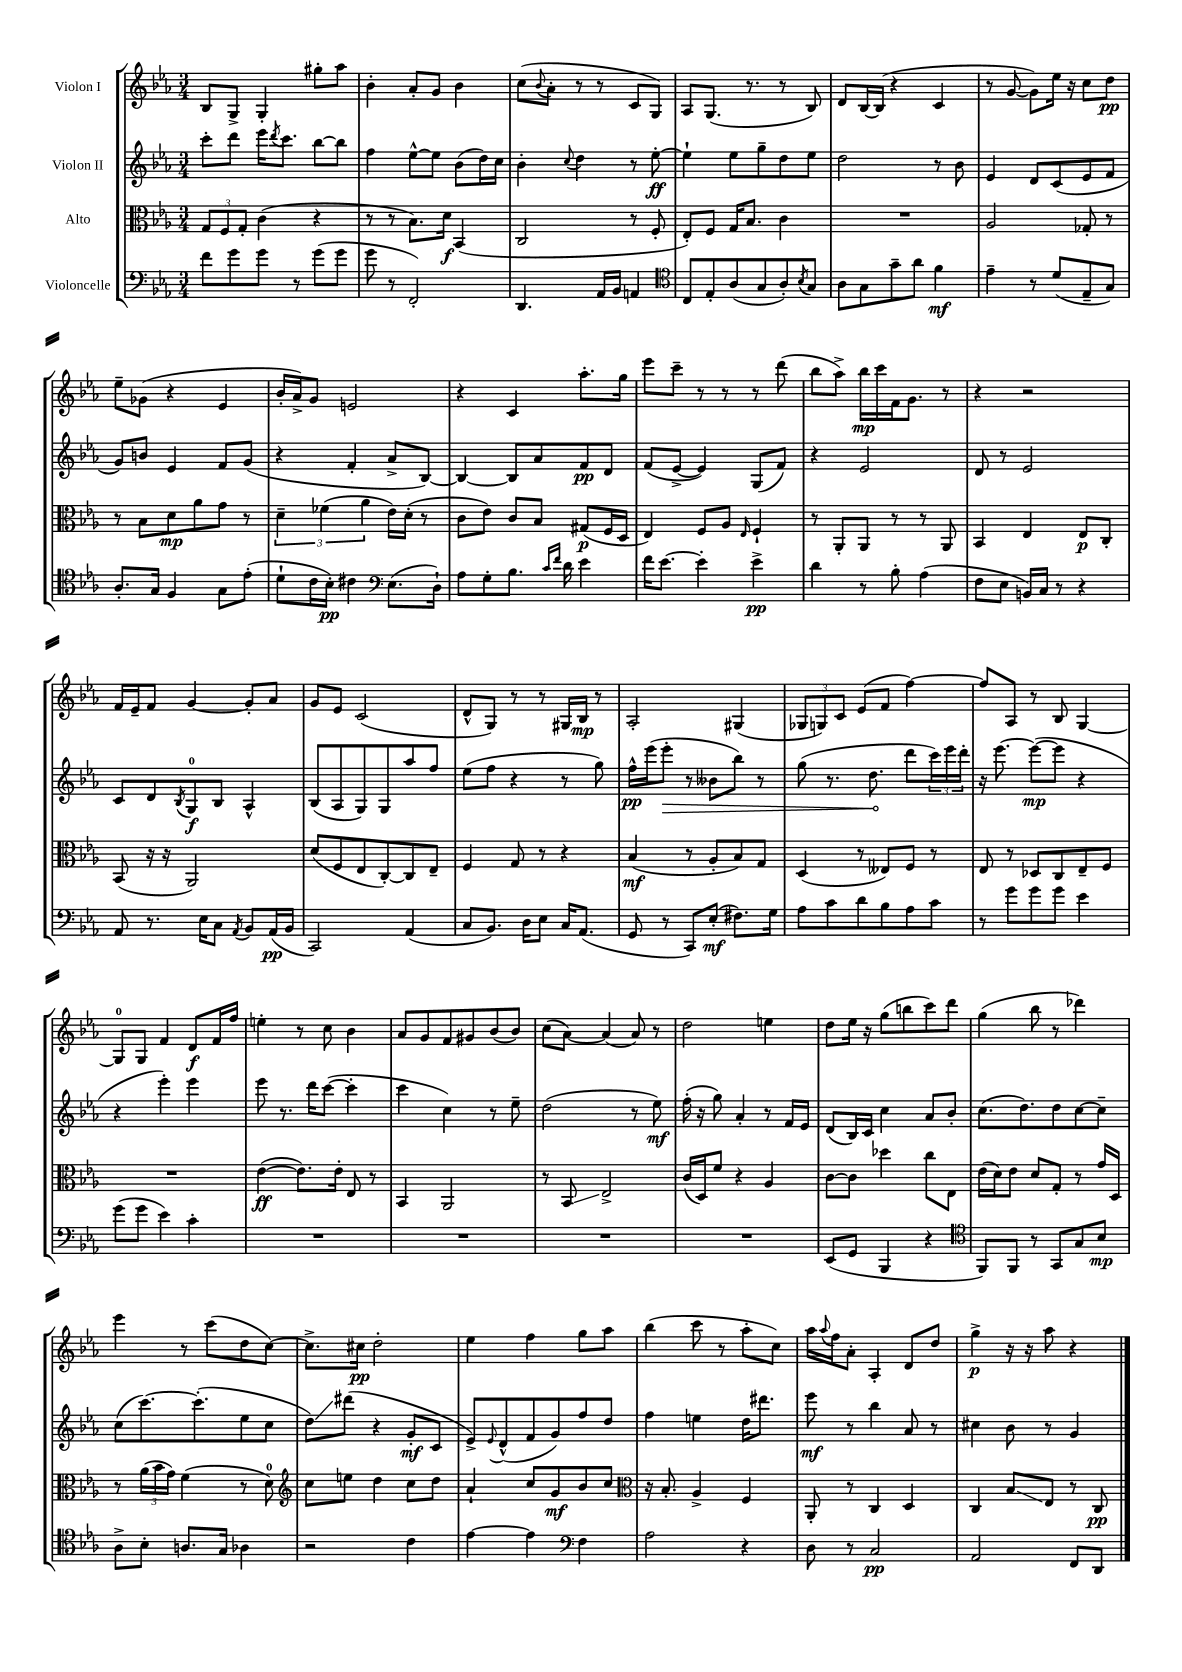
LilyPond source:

<<
\new StaffGroup <<
\new Staff = "s0" \with { instrumentName = "Violon I" } {
    \clef treble \key ees \major \numericTimeSignature \time 3/4
    bes8 g8-> g4-. gis''8-. aes''8 |
    bes'4-. aes'8-. g'8 bes'4 |
    c''8( \appoggiatura { bes'8 } aes'8-. r8 r8 c'8 g8) |
    aes8 g8.( r8. r8 bes8) |
    d'8 bes16~ bes16( r4 c'4 |
    r8 g'8~ g'8) ees''16 r16 c''8 d''8\pp |
    ees''8-- ges'8( r4 ees'4 |
    bes'16-. aes'16->) g'8 e'2 |
    r4 c'4 aes''8.-. g''16 |
    ees'''8 c'''8-- r8 r8 r8 d'''8( |
    bes''8 aes''8->) bes''16\mp c'''16 f'16 g'8. r8 |
    r4 r2 |
    f'16 ees'16-- f'8 g'4~ g'8-. aes'8 |
    g'8 ees'8 c'2( |
    d'8-^ g8) r8 r8 gis16 bes16\mp r8 |
    aes2-. gis4( |
    \tuplet 3/2 { ges8 g8) c'8 } ees'8( f'8 f''4~) |
    f''8 aes8 r8 bes8 g4~ |
    g8-0 g8 f'4 d'8\f f'16 f''16 |
    e''4-. r8 c''8 bes'4 |
    aes'8 g'8 f'8 gis'8 bes'8( bes'8) |
    c''8( aes'8~) aes'4( aes'8) r8 |
    d''2 e''4 |
    d''8 ees''16 r16 g''8( b''8 c'''8) d'''8 |
    g''4( bes''8 r8 des'''4) |
    ees'''4 r8 c'''8( d''8 c''8~) |
    c''8.-> cis''16\pp d''2-. |
    ees''4 f''4 g''8 aes''8 |
    bes''4( c'''8 r8 aes''8-. c''8) |
    aes''16 \appoggiatura { aes''8 } f''16 aes'8-. aes4-. d'8 d''8 |
    g''4->\p r16 r16 aes''8 r4 \bar "|." |
}
\new Staff = "s1" \with { instrumentName = "Violon II" } {
    \clef treble \key ees \major \numericTimeSignature \time 3/4
    c'''8-. d'''8 ees'''16 \acciaccatura { d'''8 } c'''8. bes''8~ bes''8 |
    f''4 ees''8~-^ ees''8 bes'8( d''16) c''16 |
    bes'4-. \appoggiatura { c''8 } d''4 r8 ees''8~-.\ff |
    ees''4-! ees''8 g''8-- d''8 ees''8 |
    d''2 r8 bes'8 |
    ees'4 d'8 c'8( ees'8 f'8 |
    g'8) b'8 ees'4 f'8 g'8( |
    r4 f'4-. aes'8-> bes8~) |
    bes4~ bes8 aes'8 f'8\pp d'8 |
    f'8( ees'8~-> ees'4) g8( f'8) |
    r4 ees'2 |
    d'8 r8 ees'2 |
    c'8 d'8 \acciaccatura { bes8 } g8-0\f bes8 aes4-^ |
    bes8( aes8 g8) g8 aes''8 f''8 |
    ees''8( f''8 r4 r8 g''8) |
    f''16-^\pp ees'''16( \once \override Hairpin.circled-tip = ##t ees'''8-.\> r8 beses'8 bes''8) r8 |
    g''8( r8. d''8.\! d'''8 \tuplet 3/2 { c'''16) ees'''16 d'''16-. } |
    r16 ees'''8.~ ees'''8~\mp( ees'''8 r4 |
    r4 ees'''4-.) ees'''4 |
    ees'''8 r8. d'''16 c'''8~( c'''4-. |
    c'''4 c''4) r8 ees''8-- |
    d''2( r8 ees''8\mf) |
    f''16-.( r16 g''8) aes'4-. r8 f'16 ees'16 |
    d'8( bes16) c'16 c''4 aes'8 bes'8-. |
    c''8.( d''8.) d''8 c''8~ c''8-- |
    c''8( c'''8.~) c'''8.-.( ees''8 c''8 |
    d''8\glissando) dis'''8( r4 g'8-.\mf c'8 |
    ees'8->) \appoggiatura { ees'8 } d'8-^( f'8 g'8) f''8 d''8 |
    f''4 e''4 d''16 dis'''8. |
    ees'''8\mf r8 bes''4 aes'8 r8 |
    cis''4 bes'8 r8 g'4 \bar "|." |
}
\new Staff = "s2" \with { instrumentName = "Alto" } {
    \clef alto \key ees \major \numericTimeSignature \time 3/4
    \tuplet 3/2 { g8 f8 g8-. } c'4( r4 |
    r8 r8 bes8.) d'16\f bes,4( |
    c2 r8 f8-. |
    ees8-.) f8 g16 bes8. c'4 |
    R2. |
    aes2 ges8-. r8 |
    r8 bes8 d'8\mp aes'8 g'8 r8 |
    \tuplet 3/2 { d'4-- fes'4( aes'4 } ees'16) d'16-.( r8 |
    c'8 ees'8) c'8 bes8 gis8\p( f16 d16 |
    ees4) f8 aes8 \grace { ees16 } f4-! |
    r8 aes,8-. aes,8 r8 r8 aes,8 |
    bes,4 ees4 ees8\p c8-. |
    bes,8( r16 r16 aes,2) |
    d'8( f8 ees8 c8~-.) c8 ees8-- |
    f4 g8 r8 r4 |
    bes4\mf( r8 aes8-. bes8) g8 |
    d4( r8 eeses8) f8 r8 |
    ees8 r8 des8 c8 ees8-- f8 |
    R2. |
    ees'4~\ff( ees'8.) ees'16-. ees8 r8 |
    bes,4 aes,2 |
    r8 bes,8\glissando ees2-> |
    c'16( d16) f'8 r4 aes4 |
    c'8~ c'8 des''4 c''8 ees8 |
    ees'16( d'16) ees'8 d'8 g8-. r8 g'16 d16 |
    r8 \tuplet 3/2 { aes'16( bes'16 g'16) } f'4( r8 d'8-0) |
    \clef treble c''8 e''8 d''4 c''8 d''8 |
    aes'4-! c''8 g'8\mf bes'8 c''8 |
    \clef alto r16 bes8.-. aes4-> f4 |
    aes,8-. r8 c4 d4 |
    c4 bes8\glissando ees8 r8 c8\pp \bar "|." |
}
\new Staff = "s3" \with { instrumentName = "Violoncelle" } {
    \clef bass \key ees \major \numericTimeSignature \time 3/4
    f'8 g'8 g'8 r8 g'8( g'8 |
    g'8 r8 f,2-.) |
    d,4. aes,16 bes,16 a,4 |
    \clef tenor c8 ees8-. aes8( g8 aes8-.) \acciaccatura { bes8 } g8 |
    aes8 g8 g'8-- aes'8 f'4\mf |
    ees'4-- r8 d'8( ees8-- g8) |
    aes8.-. g16 f4 g8 ees'8-.( |
    d'8-! c'16 bes16-.\pp) cis'4 \clef bass ees8.( d16-!) |
    aes8 g8-. bes8. \grace { c'16 f'16 } d'16 ees'4 |
    f'16 ees'8.~ ees'4-. ees'4->\pp |
    d'4 r8 bes8-. aes4( |
    f8 ees8 b,16) c16 r8 r4 |
    aes,8 r8. ees16 c8 \acciaccatura { aes,8 } bes,8 aes,16\pp( bes,16 |
    c,2) aes,4( |
    c8 bes,8.) d16 ees8 c16 aes,8.( |
    g,8 r8 c,8) ees8-.\mf( fis8.) g16 |
    aes8 c'8 d'8 bes8 aes8 c'8 |
    r8 g'8 g'8 g'8 ees'4 |
    g'8( g'8 ees'4) c'4-. |
    R2. |
    R2. |
    R2. |
    R2. |
    ees,8( g,8 bes,,4 r4 |
    \clef tenor f,8) f,8 r8 g,8 g8 bes8\mp |
    aes8-> bes8-. a8. g16 aes4 |
    r2 c'4 |
    ees'4~ ees'4 \clef bass f4 |
    aes2 r4 |
    d8 r8 c2\pp |
    aes,2 f,8 d,8 \bar "|." |
}
>>
>>
\layout { \context { \Score \remove "Bar_number_engraver" } }
